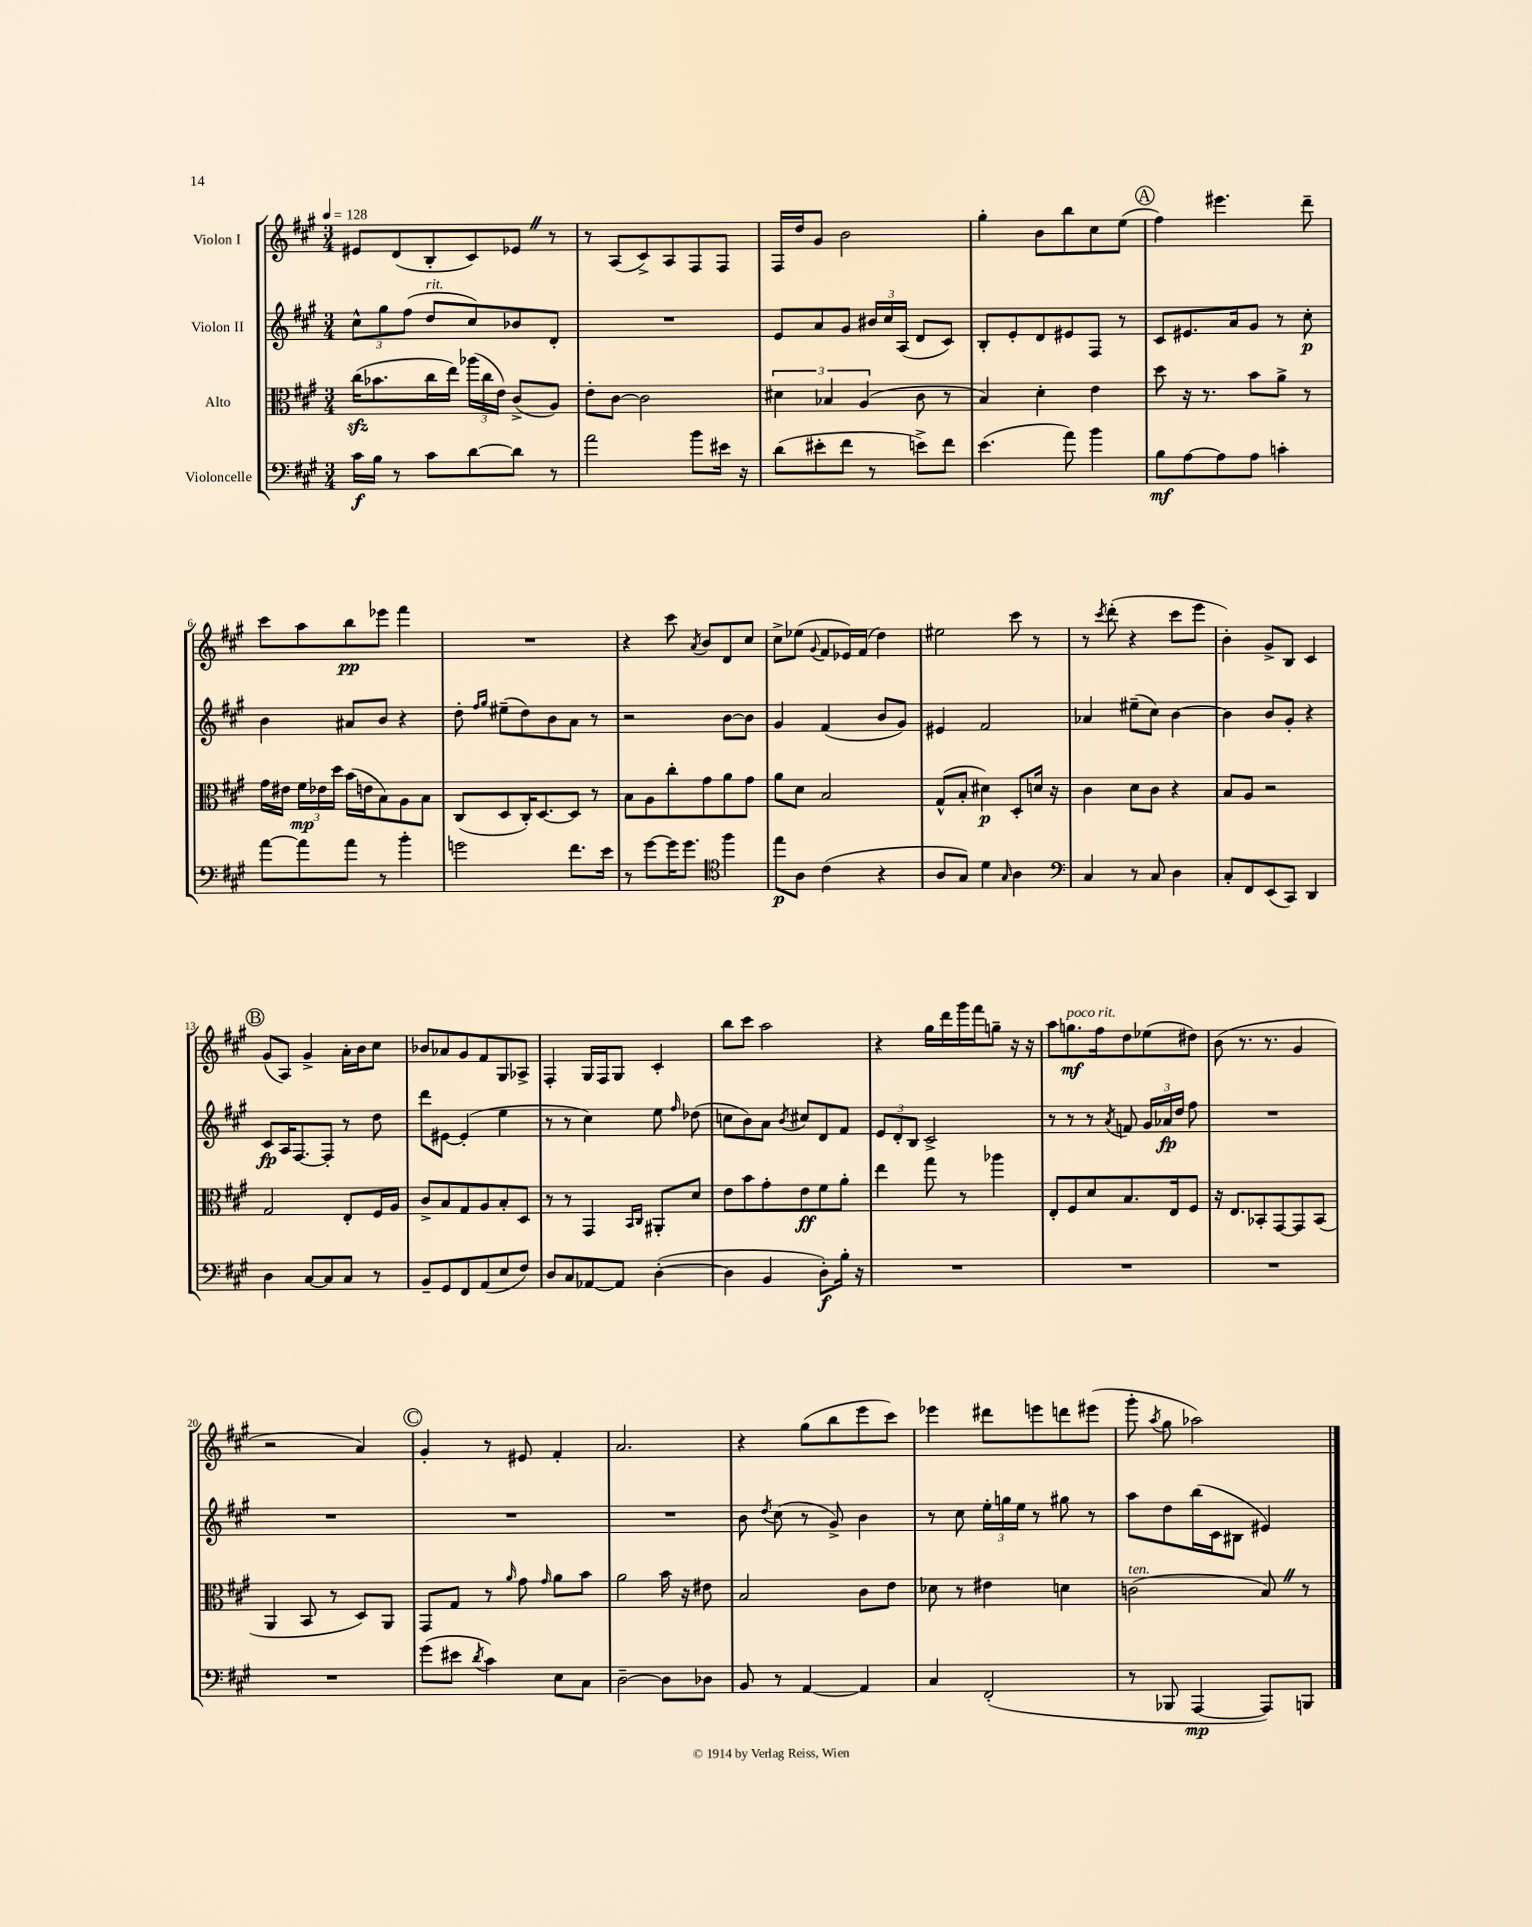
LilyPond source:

<<
\new StaffGroup <<
\new Staff = "s0" \with { instrumentName = "Violon I" } {
    \clef treble \key a \major \numericTimeSignature \time 3/4 \tempo 4 = 128
    \autoBeamOff eis'8[ d'8( b8-. cis'8) ees'8] \once \override BreathingSign.text = \markup { \musicglyph "scripts.caesura.straight" } \breathe r8 |
    r8 a8[( cis'8->) a8 fis8 fis8] |
    fis16[ d''16 gis'8] b'2 |
    gis''4-. b'8[ b''8 cis''8 e''8]( |
    \mark \markup { \circle "A" } fis''4) eis'''4. d'''8-- |
    cis'''8[ a''8 b''8\pp ees'''8] fis'''4 |
    R2. |
    r4 cis'''8 \acciaccatura { a'8 } b'8[ d'8 cis''8] |
    cis''8[-> ees''8]( \appoggiatura { gis'8 } fis'8[ ees'16) fis'16]( d''4) |
    eis''2 cis'''8 r8 |
    r8 \acciaccatura { cis'''8 } d'''8-.( r4 cis'''8[ e'''8] |
    b'4-.) gis'8[-> b8] cis'4 |
    \mark \markup { \circle "B" } gis'8[( a8]) gis'4-> a'16[-. b'16 cis''8] |
    bes'8[ aes'8 gis'8 fis'8 gis8 aes8]-> |
    fis4-. gis16[ fis16 gis8] cis'4-. |
    b''8[ cis'''8] a''2 |
    r4 gis''16[ d'''16 gis'''16 fis'''16 g''8]-- r16 r16 |
    a''8[ g''8.\mf^\markup { \italic "poco rit." } fis''16 d''8 ees''8( dis''8]) |
    b'8( r8. r8. gis'4 |
    r2 a'4) |
    \mark \markup { \circle "C" } gis'4-. r8 eis'8 fis'4-. |
    a'2. |
    r4 gis''8[( b''8 e'''8 cis'''8]) |
    ees'''4 dis'''8[ e'''8 d'''8 eis'''8]( |
    gis'''8-. \acciaccatura { a''8 } gis''8 aes''2) \bar "|." |
}
\new Staff = "s1" \with { instrumentName = "Violon II" } {
    \clef treble \key a \major \numericTimeSignature \time 3/4
    \autoBeamOff \tuplet 3/2 { cis''8[-^ gis''8 fis''8]( } d''8[^\markup { \italic "rit." } cis''8) bes'8 d'8]-. |
    R2. |
    e'8[ a'8 gis'8] \tuplet 3/2 { bis'16[ cis''16 a16]( } d'8[ cis'8]) |
    b8[-. e'8-. d'8 eis'8 fis8] r8 |
    \mark \markup { \circle "A" } cis'8[ eis'8. a'16 gis'8] r8 cis''8-.\p |
    b'4 ais'8[ b'8] r4 |
    d''8-. \grace { fis''16[ gis''16] } eis''8[--( d''8) b'8 a'8] r8 |
    r2 b'8[~ b'8] |
    gis'4 fis'4( b'8[ gis'8]) |
    eis'4 fis'2 |
    aes'4 eis''8[--( cis''8]) b'4~ |
    b'4 b'8[ gis'8]-. r4 |
    \mark \markup { \circle "B" } cis'8[\fp a16 fis8.~ fis8]-. r8 d''8 |
    d'''8[ eis'8]~ eis'4-.( e''4 |
    r8 r8 cis''4) e''8 \grace { fis''16 } des''8( |
    c''8[ b'8) a'8] \acciaccatura { b'8 } cis''8[ d'8 fis'8] |
    \tuplet 3/2 { e'8[ d'8-. b8] } cis'2-> |
    r8 r8 r8 \acciaccatura { a'8 } f'8 \tuplet 3/2 { gis'16[ aes'16\fp d''16] } fis''8 |
    R2. |
    R2. |
    \mark \markup { \circle "C" } R2. |
    R2. |
    b'8 \acciaccatura { d''8 } cis''8( r8 gis'8->) b'4 |
    r8 cis''8 \tuplet 3/2 { e''16[-. g''16 e''16] } r8 gis''8 r8 |
    a''8[ d''8 b''16( cis'16 bis8] eis'4) \bar "|." |
}
\new Staff = "s2" \with { instrumentName = "Alto" } {
    \clef alto \key a \major \numericTimeSignature \time 3/4
    \autoBeamOff cis''16[\sfz( bes'8. cis''16 e''16]) \tuplet 3/2 { aes''16[( cis''16 e'16]) } cis'8[->( a8]) |
    e'8[-. cis'8]~ cis'2 |
    \tuplet 3/2 { dis'4 bes4 a4( } cis'8 r8 |
    b4) d'4-. e'4 |
    \mark \markup { \circle "A" } d''8 r16 r8. b'8[ a'8]-> r8 |
    gis'16[ eis'16] \tuplet 3/2 { fis'16[\mp ees'16 d''16] } b'16[( e'16 b8) a8 b8] |
    cis8[( d8 cis16-.) d8.~ d8] r8 |
    b8[ a8 cis''8-. gis'8 a'8 gis'8] |
    a'8[ d'8] b2 |
    gis8[-^( b8]-. dis'4\p) d8[-. d'16] r16 |
    cis'4 d'8[ cis'8] r4 |
    b8[ a8] r2 |
    \mark \markup { \circle "B" } gis2 e8[-. fis16 a16] |
    cis'8[-> b8 gis8 a8 b8-. d8] |
    r8 r8 gis,4 \grace { b,16[ cis16] } ais,8[-. d'8] |
    e'8[ b'8 gis'8-. e'8\ff fis'8 a'8]-. |
    e''4 gis''8 r8 aes''4 |
    e8[-. fis8 d'8 b8. e16 fis8] |
    r16 e8.[ bes,8-. gis,8~ gis,8 bes,8]( |
    a,4 b,8 r8 d8[) a,8] |
    \mark \markup { \circle "C" } gis,8[ gis8] r8 \grace { a'16 } gis'8 \grace { gis'16 } a'8[ b'8] |
    a'2 b'16 r16 eis'8 |
    b2 cis'8[ e'8] |
    des'8 r8 eis'4 d'4 |
    c'2^\markup { \italic "ten." }( b8) \once \override BreathingSign.text = \markup { \musicglyph "scripts.caesura.straight" } \breathe r8 \bar "|." |
}
\new Staff = "s3" \with { instrumentName = "Violoncelle" } {
    \clef bass \key a \major \numericTimeSignature \time 3/4
    \autoBeamOff cis'16[\f b16] r8 cis'8[ d'8~ d'8] r8 |
    a'2 b'8[ eis'16] r16 |
    d'8[( eis'8-. fis'8] r8 e'8[->) fis'8] |
    e'4.( a'8) b'4 |
    \mark \markup { \circle "A" } b8[\mf a8~ a8 a8] c'4-. |
    a'8[~ a'8 a'8] r8 b'4-. |
    g'2 fis'8.[ e'16] |
    r8 gis'8[~ gis'16 gis'8.] \clef tenor fis''4 |
    e''8[\p a8] cis'4( r4 |
    a8[ gis8]) d'4 \grace { gis16 } a4 |
    \clef bass cis4 r8 cis8 d4 |
    cis8[-. fis,8 e,8( cis,8]) d,4 |
    \mark \markup { \circle "B" } d4 cis8[~ cis8 cis8] r8 |
    b,8[-- gis,8 fis,8 a,8( e8 fis8]) |
    d8[ cis8 aes,8~ aes,8] d4~-.( |
    d4 b,4 d8[-.\f) b16]-. r16 |
    R2. |
    R2. |
    R2. |
    R2. |
    \mark \markup { \circle "C" } gis'8[( eis'8] \acciaccatura { d'8 } cis'4) e8[ cis8] |
    d2~-- d8[ des8] |
    b,8 r8 a,4~ a,4 |
    cis4 fis,2-.( |
    r8 bes,,8 a,,4~\mp a,,8[) b,,8] \bar "|." |
}
>>
>>
